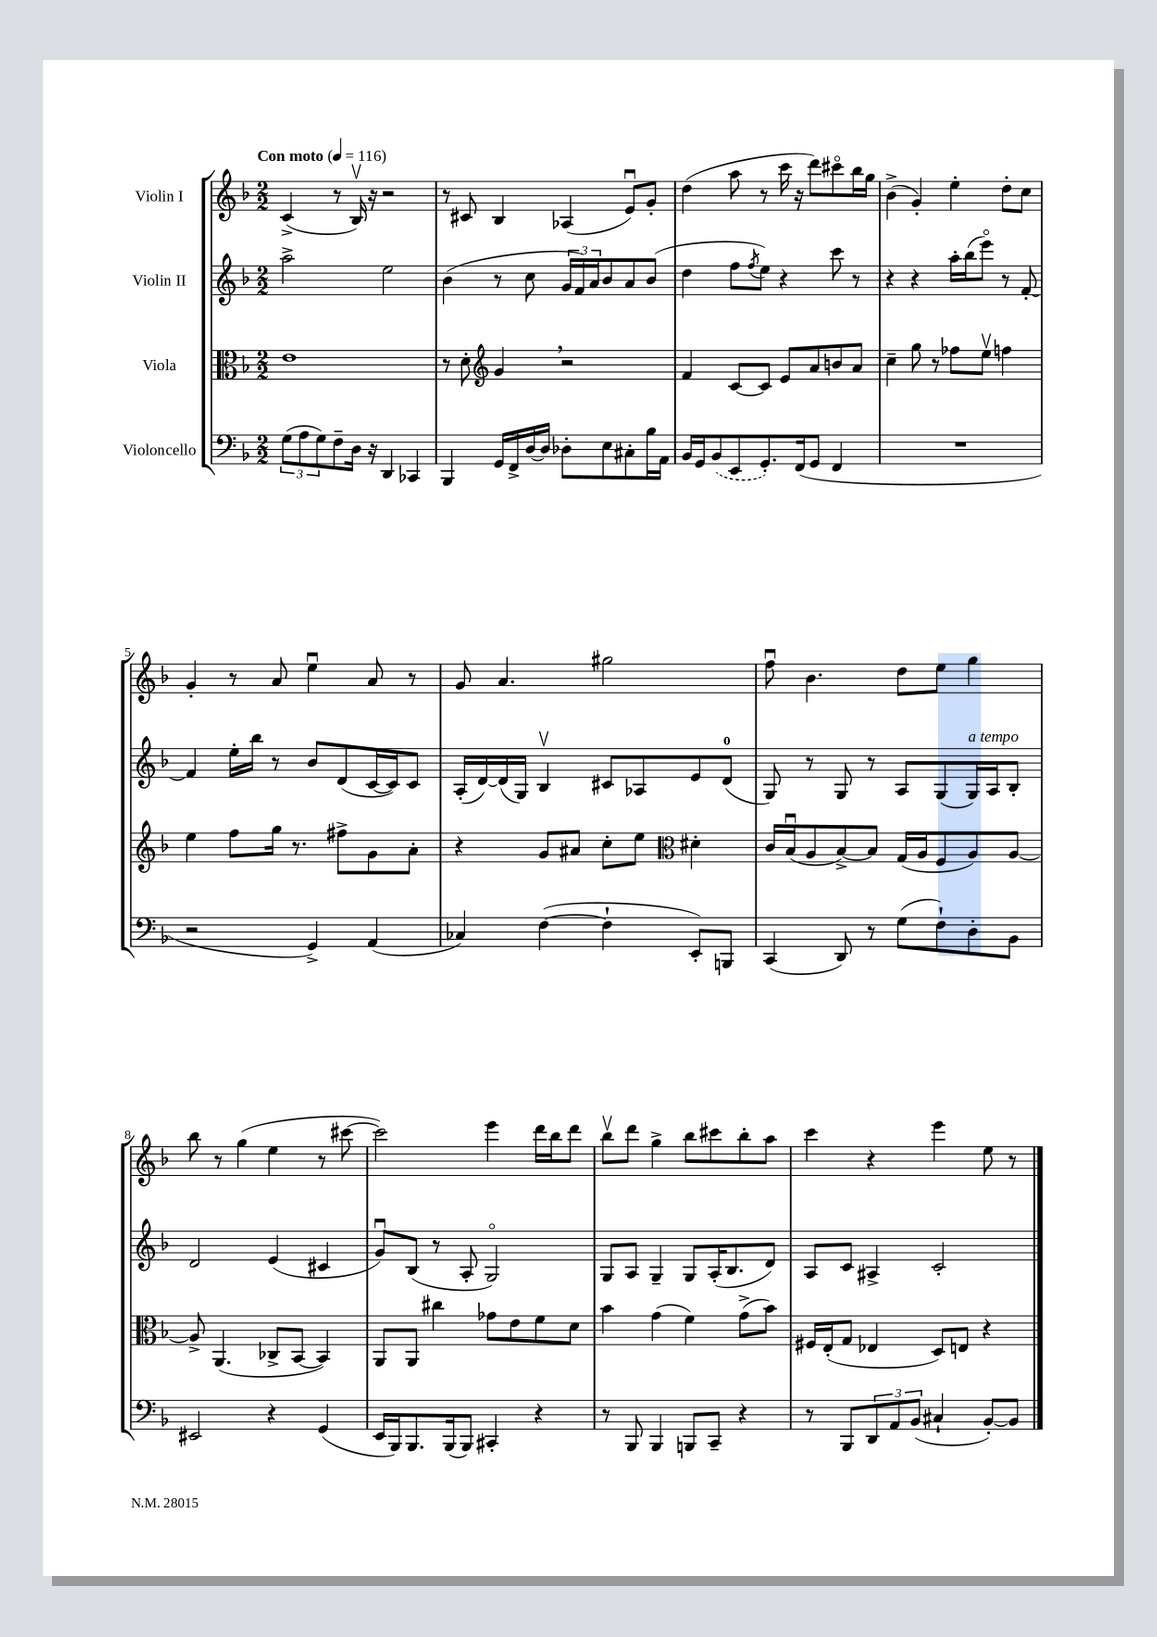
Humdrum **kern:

**kern	**kern	**kern	**kern
*staff4	*staff3	*staff2	*staff1
*clefF4	*clefC3	*clefG2	*clefG2
*k[b-]	*k[b-]	*k[b-]	*k[b-]
*M2/2	*M2/2	*M2/2	*M2/2
*MM116	*MM116	*MM116	*MM116
(12G	1e	2aa^	(4c^
12A	.	.	.
12G)	.	.	.
8F~	.	.	8r
16D	.	.	16B-v)
16r	.	.	16r
4DD	.	2ee	2r
4CC-	.	.	.
=	=	=	=
4BBB-	8r	(4b-	8r
.	8d'	.	8c#
*	*clefG2	*	*
16GG	4g	8r	4B-
16FF^	.	.	.
[16D	.	8cc	.
16D]	.	.	.
8D-'	2r	24g	(4A-
.	.	24f)	.
.	.	24a	.
8E	.	8b-	.
8C#'	.	8a	8eu)
16B-	.	(8b-	8g'
16AA	.	.	.
=	=	=	=
16BB-	4f	4dd	(4dd
16GG	.	.	.
(8BB-	.	.	.
8EE	[8c	8ff	8aa
.	.	8qff	.
8.GG')	8c]	8ee)	8r
.	8e	4r	16ccc
(16FF	.	.	16r
8GG	8a	.	8ddd)
4FF	8b	8ccc	8ccc#o
.	8a	8r	16bb-
.	.	.	16gg
=	=	=	=
1r	4cc~	4r	(4b-^
.	8gg	4r	4g')
.	8r	.	.
.	8ff-	16aa'	4ee'
.	.	(16bb-	.
.	8eev	8eeeo)	.
.	4ff	8r	8dd'
.	.	[8f'	8cc
=	=	=	=
2r	4ee	4f]	4g'
.	8ff	16ee'	8r
.	.	16bb-	.
.	16gg	8r	8a
.	8.r	.	.
4GG^)	.	8b-	4eeu
.	8ff#^	(8d	.
(4AA	8g	[16c	8a
.	.	16c])	.
.	8a'	8c	8r
=	=	=	=
4C-)	4r	(16A'	8g
.	.	[16d)	.
.	.	(16d]	4.a
.	.	16G)	.
([4F	8g	4B-v	.
.	8a#	.	.
4F`]	8cc'	8c#	2gg#
.	8ee	8A-	.
*	*clefC3	*	*
8EE')	4d#'	8e	.
8BBB	.	(8d	.
=	=	=	=
(4CC	16c	8G)	8ffu
.	(16B-u	.	.
.	8A	8r	4.b-
8DD)	[8B-^)	8G	.
8r	8B-]	8r	.
(8G	(16G	8A	8dd
.	16A	.	.
8F`)	8F	(8G	8ee
8D'	8A)	16G)	4gg
.	.	16A	.
8BB-	[8A	8B-'	.
=	=	=	=
2EE#	8A^]	2d	8bb-
.	(4.AA	.	8r
.	.	.	(4gg
4r	8C-^	(4e	4ee
.	[8BB-	.	.
(4GG	4BB-])	4c#	8r
.	.	.	[8ccc#
=	=	=	=
16EE	8AA	8gu)	2ccc#])
16BBB-)	.	.	.
8.BBB-	8AA	(8B-	.
.	4cc#	8r	.
(16BBB-	.	.	.
8BBB-)	.	8A'	.
4CC#'	8g-	2Go)	4eee
.	8e	.	.
4r	8f	.	16ddd
.	.	.	16bb-
.	8d	.	8ddd
=	=	=	=
8r	4b-	8G	8bb-v
8BBB-	.	8A	8ddd
4BBB-	(4g	4G~	4gg^
8BBB	4f)	8G	8bb-
8CC~	.	(16A'	8ccc#
.	.	8.B-	.
4r	(8g^	.	8bb-'
.	8b-)	8d)	8aa
=	=	=	=
8r	16F#	8A	4ccc
.	(16E'	.	.
8BBB-	8G	8c	.
12DD	4E-	4A#^	4r
12AA	.	.	.
(12BB-	.	.	.
4C#`	8D)	2c'	4eee
.	8E	.	.
[8BB-')	4r	.	8ee
8BB-]	.	.	8r
==	==	==	==
*-	*-	*-	*-
